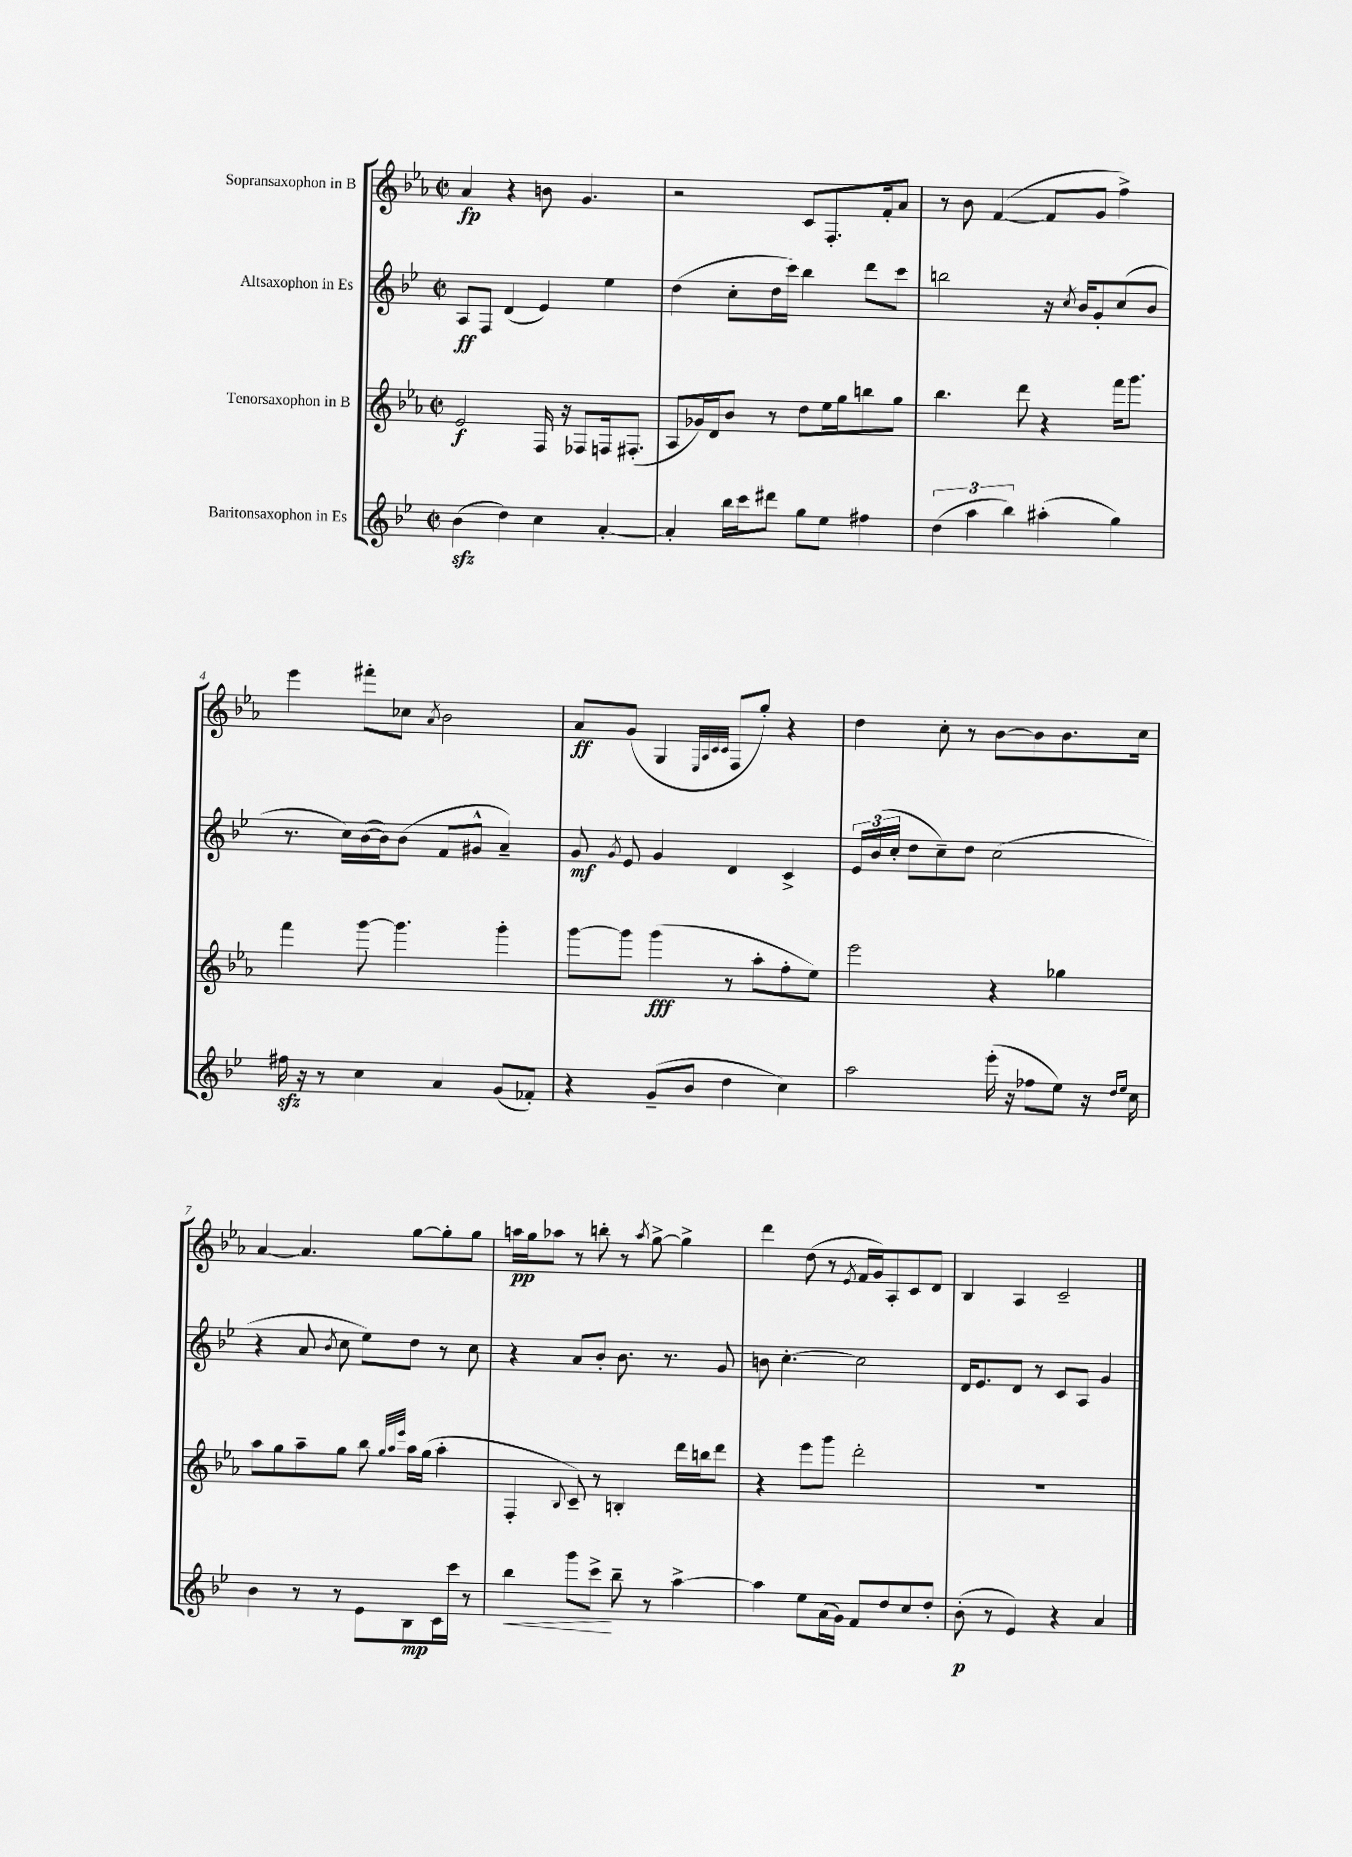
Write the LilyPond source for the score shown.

<<
\new StaffGroup <<
\new Staff = "s0" \with { instrumentName = "Sopransaxophon in B" } {
    \clef treble \key ees \major \defaultTimeSignature \time 2/2
    \autoBeamOff aes'4\fp r4 b'8 g'4. |
    r2 c'8[ f8.-. f'16-. aes'8] |
    r8 bes'8 f'4~( f'8[ g'8] f''4->) |
    ees'''4 fis'''8[-. ces''8] \acciaccatura { aes'8 } bes'2 |
    aes'8[\ff g'8]( g4 \grace { ees32[ aes32 c'32 c'32] } f8[ g''8]-.) r4 |
    d''4 c''8-. r8 bes'8[~ bes'8 bes'8. c''16] |
    aes'4~ aes'4. g''8[~ g''8-. g''8] |
    a''16[\pp g''16 aes''8] r8 b''8-. r8 \acciaccatura { aes''8 } g''8~-> g''4-> |
    d'''4 d''8( r8 \acciaccatura { ees'8 } f'16[ g'16) aes8-. c'8 d'8] |
    bes4 aes4 c'2-- \bar "|." |
}
\new Staff = "s1" \with { instrumentName = "Altsaxophon in Es" } {
    \clef treble \key bes \major \defaultTimeSignature \time 2/2
    \autoBeamOff a8[\ff f8] d'4( ees'4) ees''4 |
    d''4( c''8[-. d''16 c'''16]) bes''4 d'''8[ c'''8] |
    b''2 r16 \acciaccatura { c''8 } bes'16[ g'8-. c''8( bes'8] |
    r8. c''16[) bes'16~( bes'16) bes'8]( f'8[ gis'8]-^ a'4--) |
    g'8\mf \acciaccatura { g'8 } ees'8 g'4 d'4 c'4-> |
    \tuplet 3/2 { ees'16[ bes'16( c''16]-. } d''8[ c''8--) d''8] c''2( |
    r4 a'8 \acciaccatura { bes'8 } c''8 ees''8[) d''8] r8 c''8 |
    r4 a'8[ bes'8]-. bes'8. r8. g'8 |
    b'8 c''4.~-. c''2 |
    d'16[ ees'8. d'8] r8 c'8[ a8] g'4 \bar "|." |
}
\new Staff = "s2" \with { instrumentName = "Tenorsaxophon in B" } {
    \clef treble \key ees \major \defaultTimeSignature \time 2/2
    \autoBeamOff ees'2\f f16 r16 fes8[ f16 fis8.]-.( |
    aes8[ ges'16) d'16 bes'8] r8 d''8[ ees''16 g''16 b''8 g''8] |
    bes''4. d'''8 r4 f'''16[ g'''8.] |
    f'''4 g'''8~ g'''4. g'''4-. |
    g'''8[~ g'''8] g'''4\fff( r8 aes''8[-. f''8-. ees''8]) |
    ees'''2 r4 ges''4 |
    aes''8[ g''8 aes''8-- g''8] bes''8 \grace { g''32[ aes''32 ees'''32] } aes''16[ g''16]( aes''4-. |
    f4-. \appoggiatura { bes8 } c'8--) r8 b4-. d'''16[ b''16 d'''8] |
    r4 ees'''8[ g'''8] d'''2-. |
    R1 \bar "|." |
}
\new Staff = "s3" \with { instrumentName = "Baritonsaxophon in Es" } {
    \clef treble \key bes \major \defaultTimeSignature \time 2/2
    \autoBeamOff bes'4\sfz( d''4) c''4 a'4~-. |
    a'4-. bes''16[ c'''16 dis'''8] g''8[ ees''8] fis''4 |
    \tuplet 3/2 { d''4( a''4 bes''4) } ais''4-.( g''4) |
    fis''16\sfz r16 r8 c''4 a'4 g'8[( fes'8]-.) |
    r4 g'8[--( bes'8] d''4 c''4) |
    a''2 ees'''16-.( r16 fes''8[ ees''8]) r16 \grace { d''16[ ees''16] } c''16 |
    bes'4 r8 r8 ees'8[ bes8\mp c'16 c'''16] r8 |
    bes''4\< g'''8[ c'''8]->\! bes''8-- r8 a''4~-> |
    a''4 ees''8[ a'16( g'16]) f'8[ d''8 c''8 d''8]-. |
    bes'8-.\p( r8 ees'4) r4 a'4 \bar "|." |
}
>>
>>
